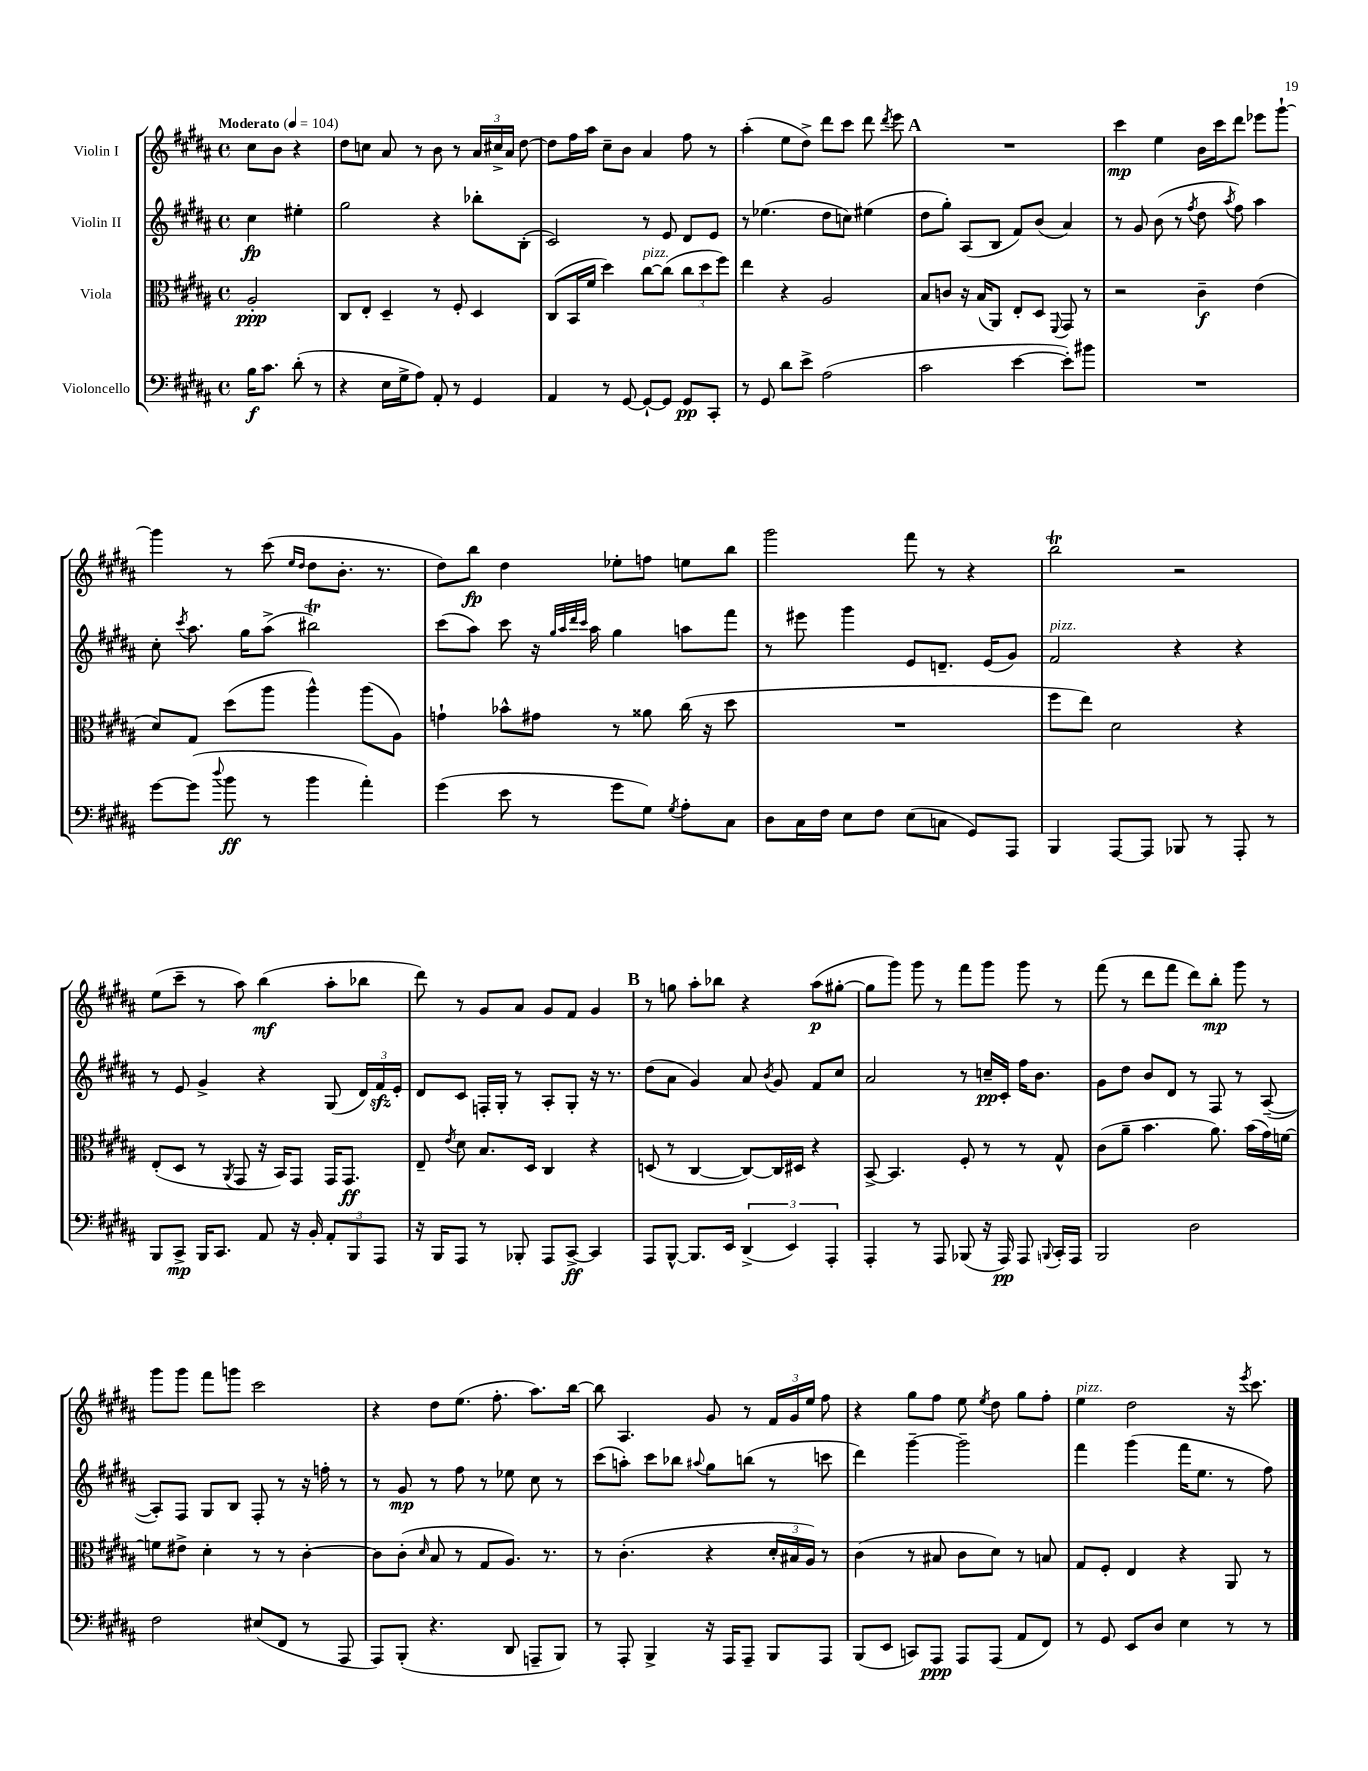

**kern	**kern	**kern	**kern
*staff4	*staff3	*staff2	*staff1
*clefF4	*clefC3	*clefG2	*clefG2
*k[f#c#g#d#a#]	*k[f#c#g#d#a#]	*k[f#c#g#d#a#]	*k[f#c#g#d#a#]
*M4/4	*M4/4	*M4/4	*M4/4
*met(c)	*met(c)	*met(c)	*met(c)
*MM104	*MM104	*MM104	*MM104
16B	2A#'	4cc#	8cc#
8.c#	.	.	.
.	.	.	8b
(8d#'	.	4ee#'	4r
8r	.	.	.
=	=	=	=
4r	8C#	2gg#	8dd#
.	8E'	.	8cc
16E	4D#~	.	8a#
16G#^	.	.	.
8A#)	.	.	8r
8AA#'	8r	4r	8b
8r	8F#'	.	8r
4GG#	4D#	8bb-'	24a#
.	.	.	24cc#^
.	.	.	24a#
.	.	(8B'	[8dd#
=	=	=	=
4AA#	(8C#	2c#)	8dd#]
.	16BB	.	16ff#
.	16f#	.	16aa#
8r	4dd#)	.	8cc#~
[8GG#	.	.	8b
8GG#`_	[8cc#	8r	4a#
8GG#]	(8cc#]	8e	.
8GG#	12cc#	8d#	8ff#
.	12dd#	.	.
8CC#'	.	8e	8r
.	12ff#)	.	.
=	=	=	=
8r	4ee	8r	(4aa#'
8GG#	.	(4.ee-	.
8d#	4r	.	8ee
8e^	.	.	8dd#^)
(2A#	2A#	8dd#	8ddd#
.	.	8cc)	8ccc#
.	.	(4ee#	8ddd#
.	.	.	8qddd#
.	.	.	8eee
=	=	=	=
2c#	8B	8dd#	1r
.	8c	8gg#')	.
.	16r	(8A#	.
.	(16B	.	.
.	8AA#)	8B	.
[4e	8E'	8f#)	.
.	8D#	(8b	.
.	8qqFF#	.	.
8e'])	8GG#	4a#)	.
8b#	8r	.	.
=	=	=	=
1r	2r	8r	4ccc#
.	.	8g#	.
.	.	(8b	4ee
.	.	8r	.
.	.	8qff#	.
.	4c#~	8dd#	16b
.	.	.	16ccc#
.	.	8qaa#	.
.	.	8ff#)	8ddd#
.	(4e	4aa#	8eee-
.	.	.	[8ggg#`
=	=	=	=
[8g#	8d#)	8cc#'	4ggg#]
.	.	8qccc#	.
(8g#]	8G#	8.aa#	.
8qqdd#	.	.	.
8b	(8dd#	.	8r
.	.	16gg#	.
8r	8aa#	(8aa#^	(8ccc#
.	.	.	16qqee
.	.	.	16qqdd#
4b	4aa#^^)	2bb#)	8dd#
.	.	.	8.b'
4a#')	(8aa#	.	.
.	.	.	8.r
.	8A#)	.	.
=	=	=	=
(4g#	4g`	(8ccc#	8dd#)
.	.	8aa#)	8bb
8e	8b-^^	8ccc#	4dd#
8r	8g#	16r	.
.	.	32qqgg#	.
.	.	32qqaa#	.
.	.	32qqddd#	.
.	.	32qqccc#	.
.	.	16aa#	.
8g#	8r	4gg#	8ee-'
8G#)	8a##	.	8ff
8qG#	.	.	.
8A#'	(16cc#	8aa	8ee
.	16r	.	.
8C#	8dd#	8fff#	8bb
=	=	=	=
8D#	1r	8r	2ggg#
16C#	.	8eee#	.
16F#	.	.	.
8E	.	4ggg#	.
8F#	.	.	.
(8E	.	8e	8fff#
8C	.	8.d~	8r
8GG#)	.	.	4r
.	.	(16e	.
8AAA#	.	8g#)	.
=	=	=	=
4BBB	8ff#	2f#	2bb
.	8ee)	.	.
[8AAA#	2d#	.	.
8AAA#]	.	.	.
8BBB-	.	4r	2r
8r	.	.	.
8AAA#'	4r	4r	.
8r	.	.	.
=	=	=	=
8BBB	(8E'	8r	(8ee
8CC#^	8D#	8e	8ccc#~
16BBB	8r	4g#^	8r
8.CC#	.	.	.
.	8qAA#	.	.
.	8GG#	.	8aa#)
8AA#	16r	4r	(4bb
.	16BB)	.	.
16r	8GG#	.	.
16BB'	.	.	.
12AA#'	16GG#	(8G#	8aa#'
.	8.GG#	.	.
12BBB	.	.	.
.	.	24d#)	8bb-
12AAA#	.	24f#	.
.	.	24e'	.
=	=	=	=
16r	8E~	8d#	8ddd#)
16BBB	.	.	.
.	8qe	.	.
8AAA#	8d#	8c#	8r
8r	8.B	16F'	8g#
.	.	16G#'	.
8BBB-'	.	8r	8a#
.	16D#	.	.
8AAA#	4C#	8A#'	8g#
[8CC#^	.	8G#'	8f#
4CC#]	4r	16r	4g#
.	.	8.r	.
=	=	=	=
8AAA#	(8D	(8dd#	8r
[8BBB^^	8r	8a#	8gg
8.BBB]	[4C#	4g#)	8aa#'
.	.	.	8bb-
16EE	.	.	.
(6DD#^	8C#_)	8a#	4r
.	.	8qb	.
.	16C#]	8g#	.
6EE)	.	.	.
.	16D#	.	.
.	4r	8f#	(8aa#
6AAA#'	.	.	.
.	.	8cc#	[8gg#'
=	=	=	=
4AAA#'	[8BB^	2a#	8gg#]
.	4.BB]	.	8ggg#)
8r	.	.	8ggg#
8AAA#	.	.	8r
(8BBB-	8F#'	8r	8fff#
16r	8r	16cc~	8ggg#
16AAA#)	.	16c#'	.
8AAA#	8r	16ff#	8ggg#
.	.	8.b	.
8qqBBB	.	.	.
16CC#'	8G#^^	.	8r
16AAA#	.	.	.
=	=	=	=
2BBB	(8c#	8g#	(8fff#
.	8a#~	8dd#	8r
.	4.b	8b	8ddd#
.	.	8d#	8fff#
2D#	.	8r	8ddd#)
.	8.a#)	8F#	8bb'
.	.	8r	8ggg#
.	(16b	.	.
.	16g#)	([8A#~	8r
.	[16f	.	.
=	=	=	=
2F#	8f]	8A#'])	8ggg#
.	8e#^	8F#	8ggg#
.	4d#'	8G#	8fff#
.	.	8B	8ggg
(8E#	8r	8F#'	2ccc#
8FF#	8r	8r	.
8r	[4c#'	16r	.
.	.	16ff'	.
8AAA#	.	8r	.
=	=	=	=
8AAA#)	8c#]	8r	4r
(8BBB'	(8c#'	8g#	.
.	16qqd#	.	.
4.r	8B	8r	8dd#
.	8r	8ff#	(8.ee
.	8G#	8r	.
.	.	.	8.ff#'
8DD#	8.A#)	8ee-	.
8AAA~	.	8cc#	8.aa#)
.	8.r	.	.
8BBB)	.	8r	.
.	.	.	[16bb
=	=	=	=
8r	8r	(8ccc#	8bb]
8AAA#'	(4.c#'	8aa')	4.A#
4BBB^	.	8ccc#	.
.	.	8bb-	.
.	.	8qqaa#	.
16r	4r	8gg#	8g#
16AAA#	.	.	.
8AAA#~	.	(8bb	8r
8BBB	24d#'	8r	24f#
.	24B#	.	24g#
.	24A#)	.	24ee
8AAA#	8r	8ccc	8ff#
=	=	=	=
(8BBB	(4c#	4ddd#)	4r
8EE	.	.	.
8CC)	8r	[4ggg#~	8gg#
8AAA#	8B#	.	8ff#
8AAA#	8c#	2ggg#~]	8ee
.	.	.	8qee
(8AAA#	8d#)	.	8dd#
8AA#	8r	.	8gg#
8FF#)	8B	.	8ff#'
=	=	=	=
8r	8G#	4fff#	4ee
8GG#	8F#'	.	.
8EE	4E	(4ggg#	2dd#
8D#	.	.	.
4E	4r	16fff#	.
.	.	8.ee	.
8r	8AA#	8r	16r
.	.	.	8qeee
.	.	.	8.ccc#
8r	8r	8ff#)	.
==	==	==	==
*-	*-	*-	*-
